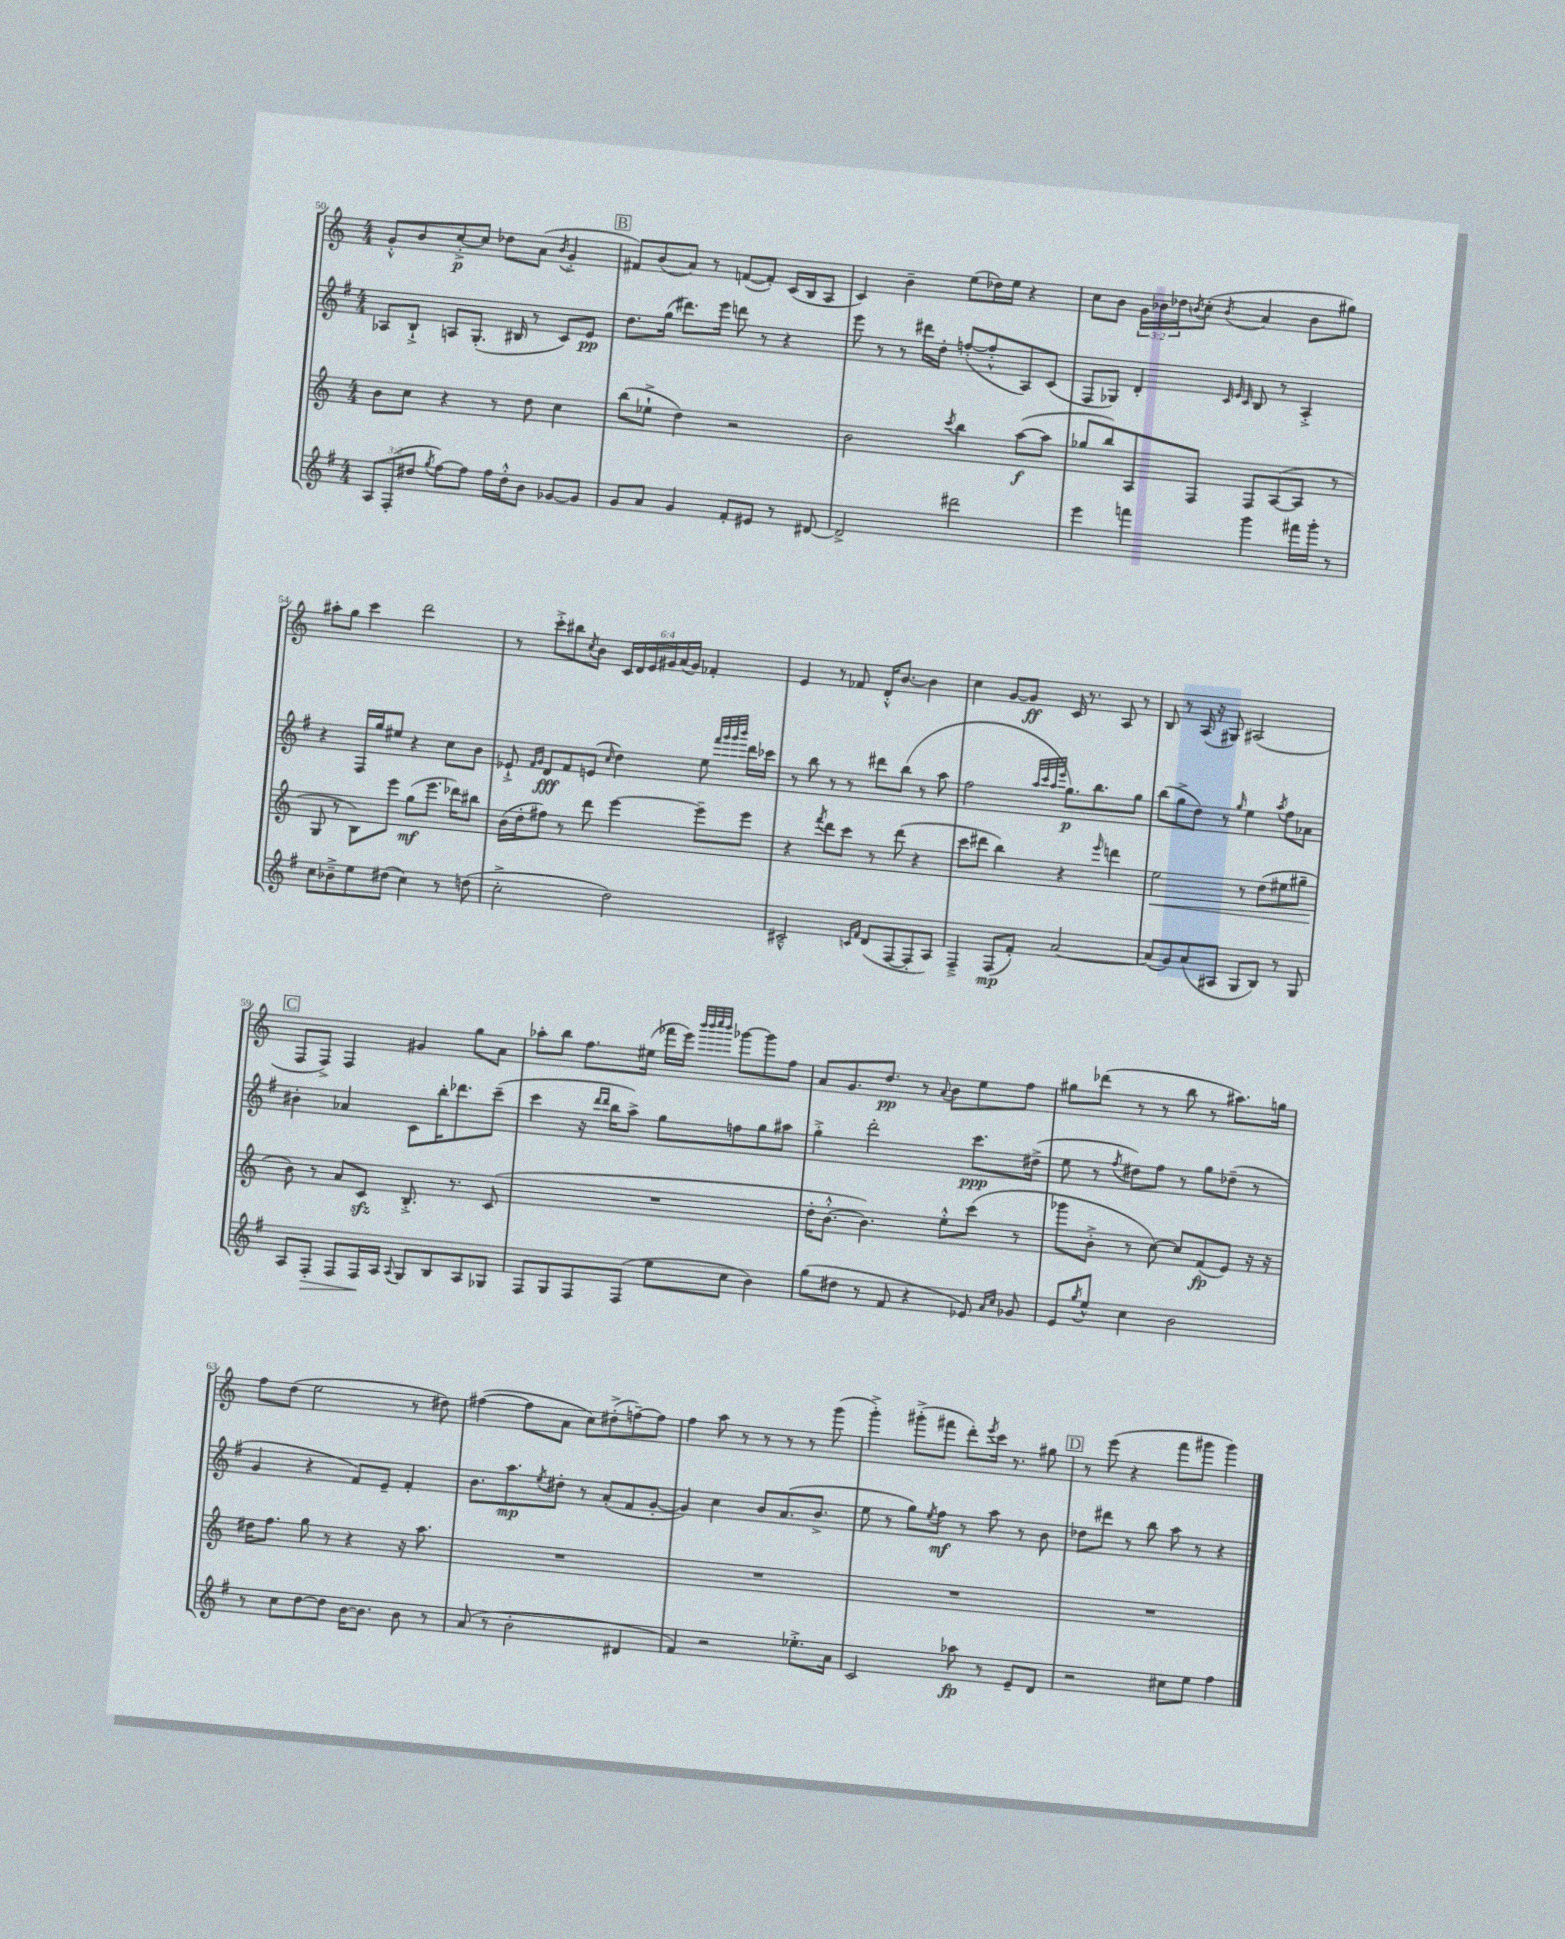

**kern	**kern	**kern	**kern
*staff4	*staff3	*staff2	*staff1
*clefG2	*clefG2	*clefG2	*clefG2
*k[f#]	*k[]	*k[f#]	*k[]
*M4/4	*M4/4	*M4/4	*M4/4
12A	8b	8A-	8g'^^
(12F#'	.	.	.
.	8cc	8B`^	8b
12dd#	.	.	.
8qgg	.	.	.
[8ff#)	4r	8A	[8cc'^
8ff#]	.	(8.G'	8cc]
16ff#	8r	.	8dd-
16dd#'^^	.	16B#	.
8b	8dd	8r	(8a
.	.	.	8qb
[8g-	4cc	8c)	4g'^
8g-]	.	8e	.
=	=	=	=
8g	(8bb	8.dd	8f#)
8a	8ee-`^	.	(8b
.	.	(16gg	.
4g	4dd)	8.ddd#)	8a)
.	.	.	8r
.	.	16eee	.
8f#'	2r	8ddd	([8f
8e#	.	8r	8f'])
8r	.	4r	(16c
.	.	.	16B
[8d#	.	.	8A
=	=	=	=
2d#^]	2b	8eee	4c)
.	.	8r	.
.	.	8r	4b~
.	.	16ddd#	.
.	.	16dd'	.
.	8qccc	.	.
2ddd#	4bb	([8ff'	(8ee
.	.	8ff'^^]	16dd-)
.	.	.	16ee
.	([8aa	8A)	4r
.	8aa]	(8c	.
=	=	=	=
4eee	8gg-	8F#	8cc
.	8bb)	8G-)	8b
4fff	8A	4d'	24g
.	.	.	24b-
.	.	.	24dd-
.	.	.	8qb
.	8F	.	(8cc'
.	.	32qqc	.
.	.	32qqe	.
.	.	32qqc	8qb
4ggg	8F	8B	4a
.	([8A	8r	.
16fff#	8A]	4A'^	8b
16ggg'	.	.	.
8r	8r	.	8gg#)
=	=	=	=
8cc	8G	4r	8aa#'
8b-~^	8r	.	8gg
8ee	8B)	16F#	4ccc
.	.	16gg	.
(8dd#	8eee	8ee#	.
4cc)	(8gg	4r	2ddd
.	8.eee	.	.
8r	.	8cc	.
.	16ddd-)	.	.
(8dd	8bb#	8b	.
=	=	=	=
2cc'^	(16b	8e-`^	8r
.	16dd'	.	.
.	.	16qqf#	.
.	.	16qqg	.
.	8ff#)	8d	8ccc'^
.	8r	8f#	8bb#
.	.	.	8qcc
.	8ddd	(8e	8b
.	.	16qqcc	.
2dd)	[4eee	4dd)	24c
.	.	.	24d
.	.	.	24e
.	.	.	24g#
.	.	.	(24a
.	.	.	24g#)
.	8eee~]	8ee	4f-'
.	.	32qqfff#	.
.	.	32qqggg	.
.	.	32qqggg	.
.	.	32qqbbb	.
.	8eee	16ddd	.
.	.	16ccc-	.
=	=	=	=
2c#~^^	4r	8r	4e
.	.	8bb	.
.	8qfff	.	.
.	8ddd	8r	8r
.	8ccc	8r	8f-
16qqc	.	.	.
16qqf#	.	.	.
(8d	8r	8ddd#	16d'^^
.	.	.	[8.b
[8F#	(8ddd	(8bb	.
8F#']	4r	8r	4b]
8A)	.	8aa	.
=	=	=	=
4F#~^	8ccc	2ff#	4cc
.	8ddd#	.	.
(8F#	4bb)	.	[8g
8f#')	.	.	8g]
.	.	32qqaa	.
.	.	32qqccc	.
.	.	32qqaa	.
.	.	32qqeee	.
[2a	4r	8.gg)	16c
.	.	.	8.r
.	.	8.bb	.
.	16qqeee	.	.
.	4ddd	.	8A
.	.	8gg	8r
=	=	=	=
(8a]	2ee	(8bb	8B
8g)	.	8gg^	8r
(8a	.	8dd)	(16A
.	.	.	16r
8A#	.	8r	8G#)
.	.	16qqgg	.
8G	8r	4ee	(2A#
8B)	(8dd	.	.
.	.	8qaa	.
8r	8ee#	8ff#	.
8G	8gg#~	8a-	.
=	=	=	=
8A	8b)	4b#'	8F
8F#'	8r	.	8F^)
8F#	8a	4a-	4F
16F#	8c	.	.
16A	.	.	.
8qqA	.	.	.
8G	8.B'^	8c	4g#
8B	.	16bb'	.
.	8.r	8.ddd-	.
8A	.	.	8gg
8G-	(8c	(8ccc~	8a
=	=	=	=
8F#	1r	4ccc	8aa-'
8G	.	.	8bb
8F#	.	16r	8.ff
.	.	16qqddd	.
.	.	16qqddd	.
.	.	16bb	.
(8F#	.	8aa^)	.
.	.	.	(16ee#
8ee	.	8gg	16fff-
.	.	.	16eee)
.	.	.	32qqbbb
.	.	.	32qqbbb
.	.	.	32qqcccc
.	.	.	32qqbbb
8cc	.	8ff	[8ggg-
4b)	.	8gg	8ggg-]
.	.	8aa#	8ff
=	=	=	=
(8gg	16dd'	4gg'^	8a
.	[8.b'^^	.	.
8dd#	.	.	8.g
8r	4.b])	2ddd'	.
.	.	.	8.dd
8f#	.	.	.
4r	.	.	8r
.	.	.	8qqa
.	8ee'^^	.	8b
8e-)	(8ccc	8.ccc	8ee
16qqa	.	.	.
16qqcc	.	.	.
8g-	8r	.	8ff
.	.	(16dd#^	.
=	=	=	=
8e	8ggg-	8ee	8gg#
8qgg	.	.	.
8ee^^	8b'^	8r	(8ddd-
.	.	8qff#	.
4cc	8r	8dd#)	8r
.	[8cc)	8ff#	8r
2b	8cc]	8r	8bb
.	(8f	8gg	8r
.	8e)	(8dd-~	8.aa#)
.	16r	8r	.
.	16r	.	16gg
=	=	=	=
8r	16dd#	4g	8ff
.	8.ff	.	.
8cc	.	.	(8dd
[8dd	8gg	4r	2ee
8dd]	8r	.	.
[16b	4r	8f#)	.
8.b]	.	.	.
.	.	8e~	.
8b	16r	4f#'	8r
.	8.aa	.	.
8r	.	.	8dd#)
=	=	=	=
(8a	1r	8.b	([4ff#
8r	.	.	.
.	.	8.aa	.
2b'	.	.	8ff#]
.	.	8qee	.
.	.	8dd#'	8a
.	.	8r	8cc)
.	.	(8a'	(8dd#'^
4d#	.	8f#	[8ff~)
.	.	[8g'	8ff]
=	=	=	=
4f#)	1r	4g])	4ff
2r	.	4cc	8aa
.	.	.	8r
.	.	8b	8r
.	.	(8.a	8r
8.ee-'^	.	.	8r
.	.	8.b^	.
.	.	.	(8ggg
16a	.	.	.
=	=	=	=
2c	1r	8ee	4ggg'^)
.	.	8r	.
.	.	8gg)	(8ggg#'^
.	.	8qee	.
.	.	8ff#	8fff#
8aa-	.	8r	8ddd')
.	.	.	8qeee
8r	.	8aa	16ccc
.	.	.	8.r
8e~	.	8r	.
8d	.	8b	8gg#
=	=	=	=
2r	1r	8dd-	8r
.	.	8ddd#	(8eee
.	.	8r	4r
.	.	8bb	.
8cc#	.	8aa	8fff
8ee	.	8r	8ggg#
4ff#	.	4r	4ggg#)
==	==	==	==
*-	*-	*-	*-
